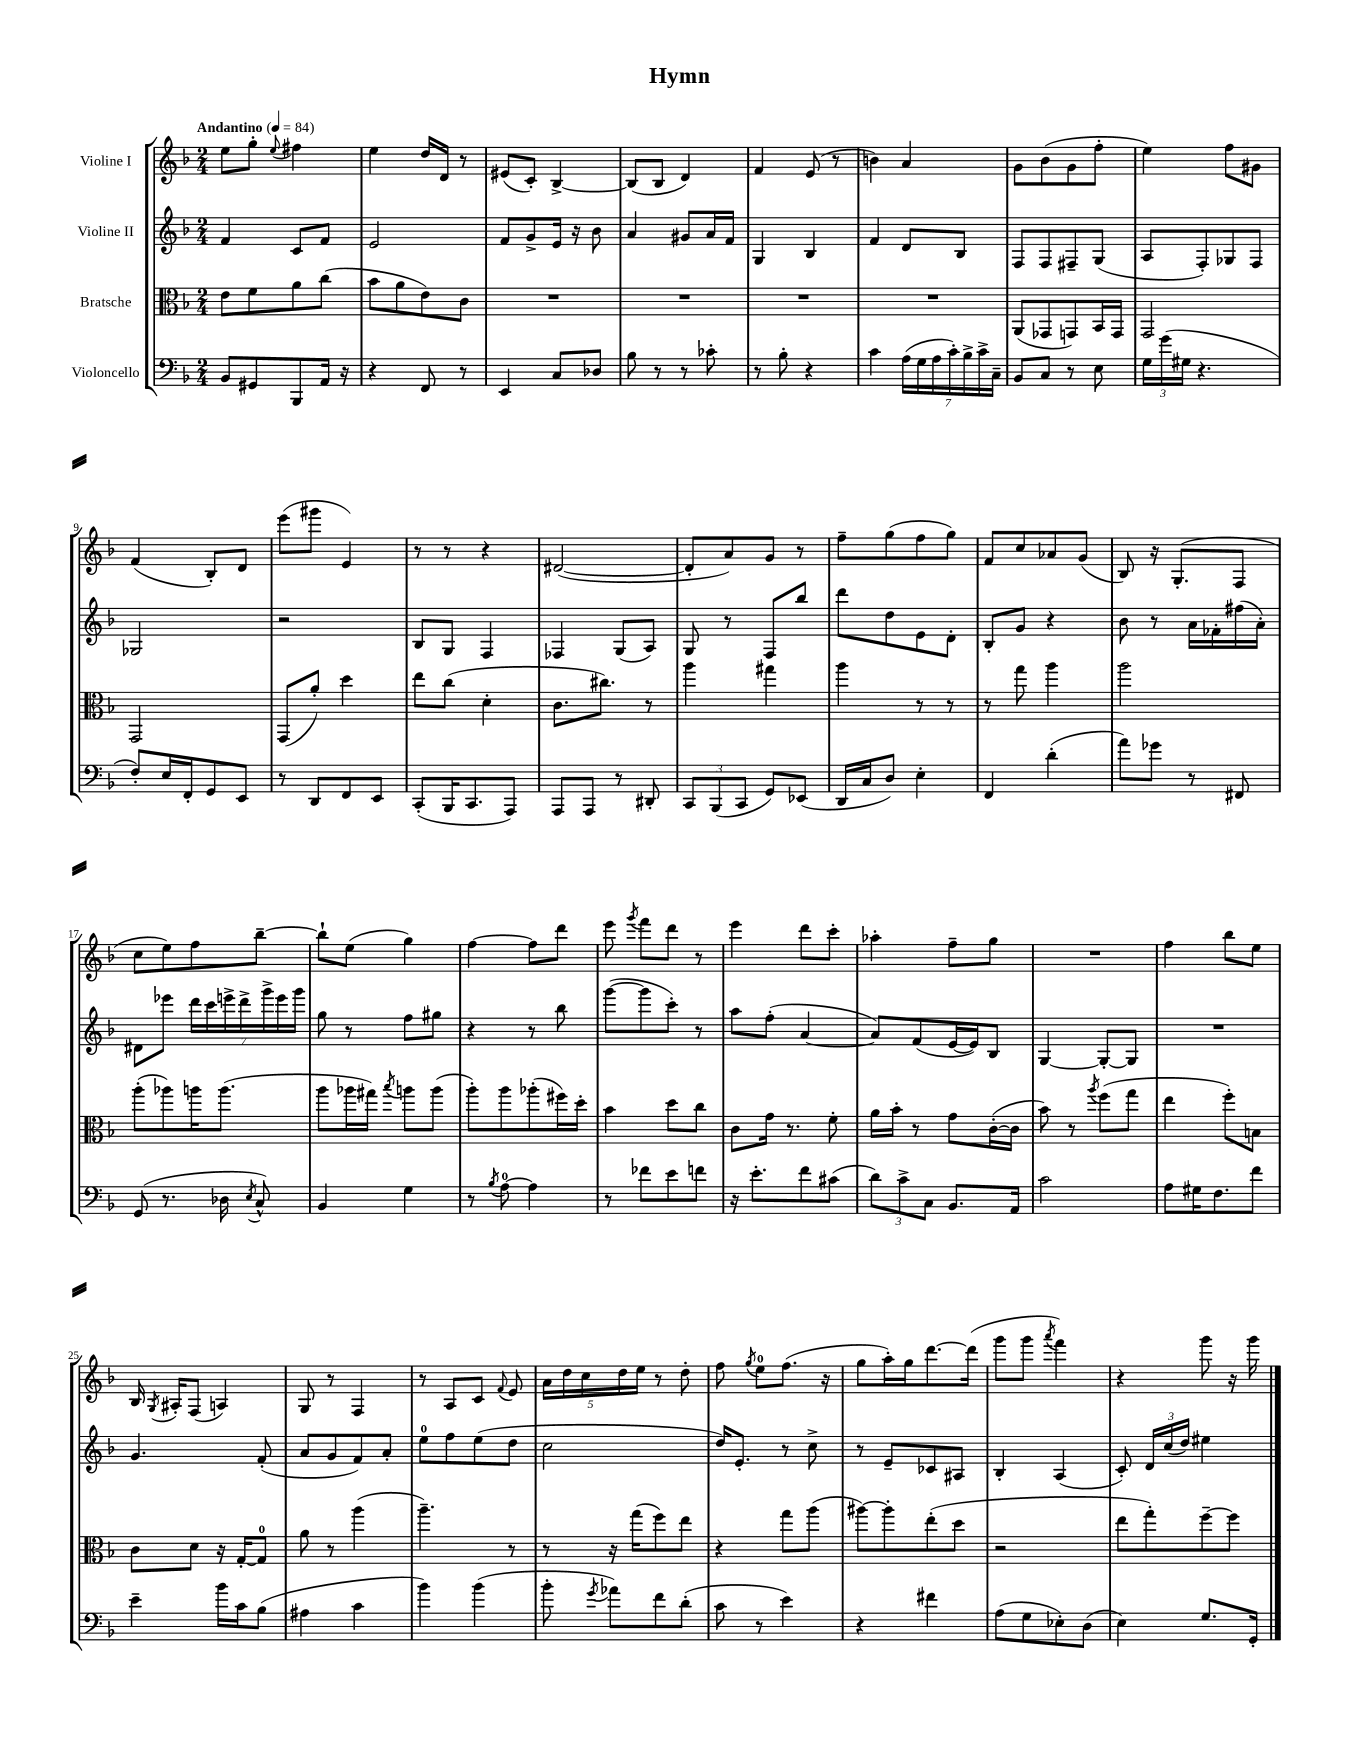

**kern	**kern	**kern	**kern
*staff4	*staff3	*staff2	*staff1
*clefF4	*clefC3	*clefG2	*clefG2
*k[b-]	*k[b-]	*k[b-]	*k[b-]
*M2/4	*M2/4	*M2/4	*M2/4
*MM84	*MM84	*MM84	*MM84
8BB-/L	8e\L	4f/	8ee\L
8GG#/	8f\	.	8gg'\J
.	.	.	8qqee/
8BBB-/	8a\	8c/L	4ff#\
16AA/Jk	(8cc\J	8f/J	.
16r	.	.	.
=	=	=	=
4r	8b-\L	2e/	4ee\
.	8a\	.	.
8FF/	8e\)	.	16dd/LL
.	.	.	16d/JJ
8r	8c\J	.	8r
=	=	=	=
4EE/	2r	8f/L	(8e#/L
.	.	8g^/	8c'/J)
8C/L	.	16e/Jk	[4B-^/
.	.	16r	.
8D-/J	.	8b-\	.
=	=	=	=
8B-\	2r	4a/	(8B-/]L
8r	.	.	8B-/J
8r	.	8g#/L	4d/)
8c-'\	.	16a/L	.
.	.	16f/JJ	.
=	=	=	=
8r	2r	4G/	4f/
8B-'\	.	.	.
4r	.	4B-/	(8e/
.	.	.	8r
=	=	=	=
4c\	2r	4f/	4b\)
(28A\LL	.	8d/L	4a/
28G\	.	.	.
28A\	.	.	.
28c'\)	.	.	.
.	.	8B-/J	.
28B-^\	.	.	.
28c^\	.	.	.
28C~\JJ	.	.	.
=	=	=	=
8BB-/L	(8AA/L	8F/L	8g\L
8C/J	8GG-/	8F/	(8b-\
8r	8GG/)	8F#~/	8g\
8E\	16BB-/L	(8G/J	8ff'\J
.	16GG/JJ	.	.
=	=	=	=
24G\LL	2GG/	8A/L	4ee\)
(24g\	.	.	.
24G#\JJ	.	.	.
4.r	.	8F'/)	.
.	.	8G-/	8ff\L
.	.	8F/J	8g#\J
=	=	=	=
8F'/L)	2GG/	2G-/	(4f/
16E/L	.	.	.
16FF'/J	.	.	.
8GG/	.	.	8B-'/L)
8EE/J	.	.	8d/J
=	=	=	=
8r	(8GG/L	2r	(8eee\L
8DD/L	8a'/J)	.	8ggg#\J
8FF/	4dd\	.	4e/)
8EE/J	.	.	.
=	=	=	=
(8CC'/L	8ee\L	8B-/L	8r
16BBB-/K	(8cc\J	8G/J	8r
8.CC/	.	.	.
.	4d'\	4F/	4r
8AAA/J)	.	.	.
=	=	=	=
8AAA/L	8.c\L	4F-/	([2d#/
8AAA/J	.	.	.
.	8.cc#\J)	.	.
8r	.	(8G/L	.
8DD#'/	8r	8A/J)	.
=	=	=	=
12CC/L	4aa\	8G/	8d#'/]L
(12BBB-/	.	.	.
.	.	8r	8a/)
12CC/J	.	.	.
8GG/L)	4gg#\	8F/L	8g/J
(8EE-/J	.	8bb-/J	8r
=	=	=	=
16DD/LL	4aa\	8ddd\L	8ff~\L
16C/J	.	.	.
8D/J)	.	8dd\	(8gg\
4E'\	8r	8e\	8ff\
.	8r	8d'\J	8gg\J)
=	=	=	=
4FF/	8r	8B-'/L	8f/L
.	8gg\	8g/J	8cc/
(4d'\	4aa\	4r	8a-/
.	.	.	(8g/J
=	=	=	=
8a\L)	2aa\	8b-\	8B-/)
8g-\J	.	8r	16r
.	.	.	(8.G'/L
8r	.	16a\LL	.
.	.	16f-'\	.
8FF#/	.	(16ff#\	8F/J
.	.	16a'\JJ)	.
=	=	=	=
(8GG/	(8aa'\L	8d#\L	8cc\L
8.r	8aa-\)	8eee-\J	8ee\)
.	16aa\K	28ddd\LL	8ff\
.	.	28ccc\	.
16D-\	(8.aa\J	.	.
.	.	28eee^\	.
.	.	28ddd^\	.
8qE/	.	.	.
8C^^/)	.	.	[8bb-~\J
.	.	28ggg^\	.
.	.	28eee\	.
.	.	28ggg\JJ	.
=	=	=	=
4BB-/	8aa\L	8gg\	8bb-`\]L
.	16aa-\L	8r	(8ee\J
.	16gg#\JJ)	.	.
.	8qbb-/	.	.
4G\	8aa\L	8ff\L	4gg\)
.	(8aa\J	8gg#\J	.
=	=	=	=
8r	8aa'\L)	4r	[4ff\
8qB-/	.	.	.
[8A\	8aa\	.	.
4A\]	(8aa-'\	8r	8ff\]L
.	16ff#\L)	8bb-\	8ddd\J
.	16dd'\JJ	.	.
=	=	=	=
8r	4b-\	([8ggg\L	8eee\
.	.	.	8qggg/
8f-\L	.	8ggg\]	8fff\L
8e\	8dd\L	8ccc'\J)	8ddd\J
8f\J	8cc\J	8r	8r
=	=	=	=
16r	8c\L	8aa\L	4eee\
8.e'\L	.	.	.
.	16g\Jk	(8ff'\J	.
.	8.r	.	.
8f\	.	[4a/	8ddd\L
(8c#\J	8f'\	.	8ccc'\J
=	=	=	=
12d\L)	16a\LL	8a/]L)	4aa-'\
.	16b-'\JJ	.	.
12c^\	.	.	.
.	8r	(8f/	.
12C\J	.	.	.
8.BB-/L	8g\L	[16e/L	8ff~\L
.	.	16e/]J)	.
.	([16c'\L	8B-/J	8gg\J
16AA/Jk	16c\]JJ	.	.
=	=	=	=
2c\	8b-\)	[4G/	2r
.	8r	.	.
.	8qaa/	.	.
.	(8ff\L	8G'/_L	.
.	8gg\J	8G/]J	.
=	=	=	=
8A\L	4ee\	2r	4ff\
16G#\K	.	.	.
8.F\	.	.	.
.	8ff'\L)	.	8bb-\L
8f\J	8B\J	.	8ee\J
=	=	=	=
4e~\	8c\L	4.g/	16B-/
.	.	.	8qG/
.	.	.	16A#'/LK
.	8d\J	.	(8F/J
16b-\LL	16r	.	4A/)
16c\J	[16G'/LK	.	.
(8B-\J	8G/]J	(8f'/	.
=	=	=	=
4A#\	8a\	8a/L	8G/
.	8r	8g/	8r
4c\	(4aa\	8f/)	4F/
.	.	8a'/J	.
=	=	=	=
4b-\)	4.aa~\)	8ee\L	8r
.	.	8ff\	8A/L
(4b-\	.	(8ee\	8c/J
.	.	.	8qqf/
.	8r	8dd\J	8e/
=	=	=	=
8b-'\	8r	2cc\	20a\LL
.	.	.	20dd\
.	.	.	20cc\
8qg/	.	.	.
8a-\L)	16r	.	.
.	.	.	20dd\
.	(16gg\LK	.	.
.	.	.	20ee\JJ
8f\	8ff\)	.	8r
(8d'\J	8ee\J	.	8dd'\
=	=	=	=
8c\	4r	16dd/LK)	8ff\
.	.	8.e'/J	.
.	.	.	8qgg/
8r	.	.	8ee\L
4e\)	8gg\L	8r	(8.ff\J
.	(8aa\J	8cc^\	.
.	.	.	16r
=	=	=	=
4r	[8aa#\L)	8r	8gg\L
.	8aa#'\]	8e~/L	16aa'\L)
.	.	.	16gg\J
4f#\	(8ee'\	8c-/	[8.ddd\
.	8dd\J	8A#/J	.
.	.	.	(16ddd\]Jk
=	=	=	=
(8A\L	2r	4B-'/	8ggg\L
8G\	.	.	8ggg\J
.	.	.	8qaaa/
8E-'\)	.	(4A/	4fff\)
(8D\J	.	.	.
=	=	=	=
4E\)	8ee\L	8c'/)	4r
.	8gg'\)	24d/LL	.
.	.	(24cc/	.
.	.	24dd/JJ)	.
8.G/L	[8ff~\	4ee#\	8ggg\
.	8ff\]J	.	16r
16GG'/Jk	.	.	16ggg\
==	==	==	==
*-	*-	*-	*-
